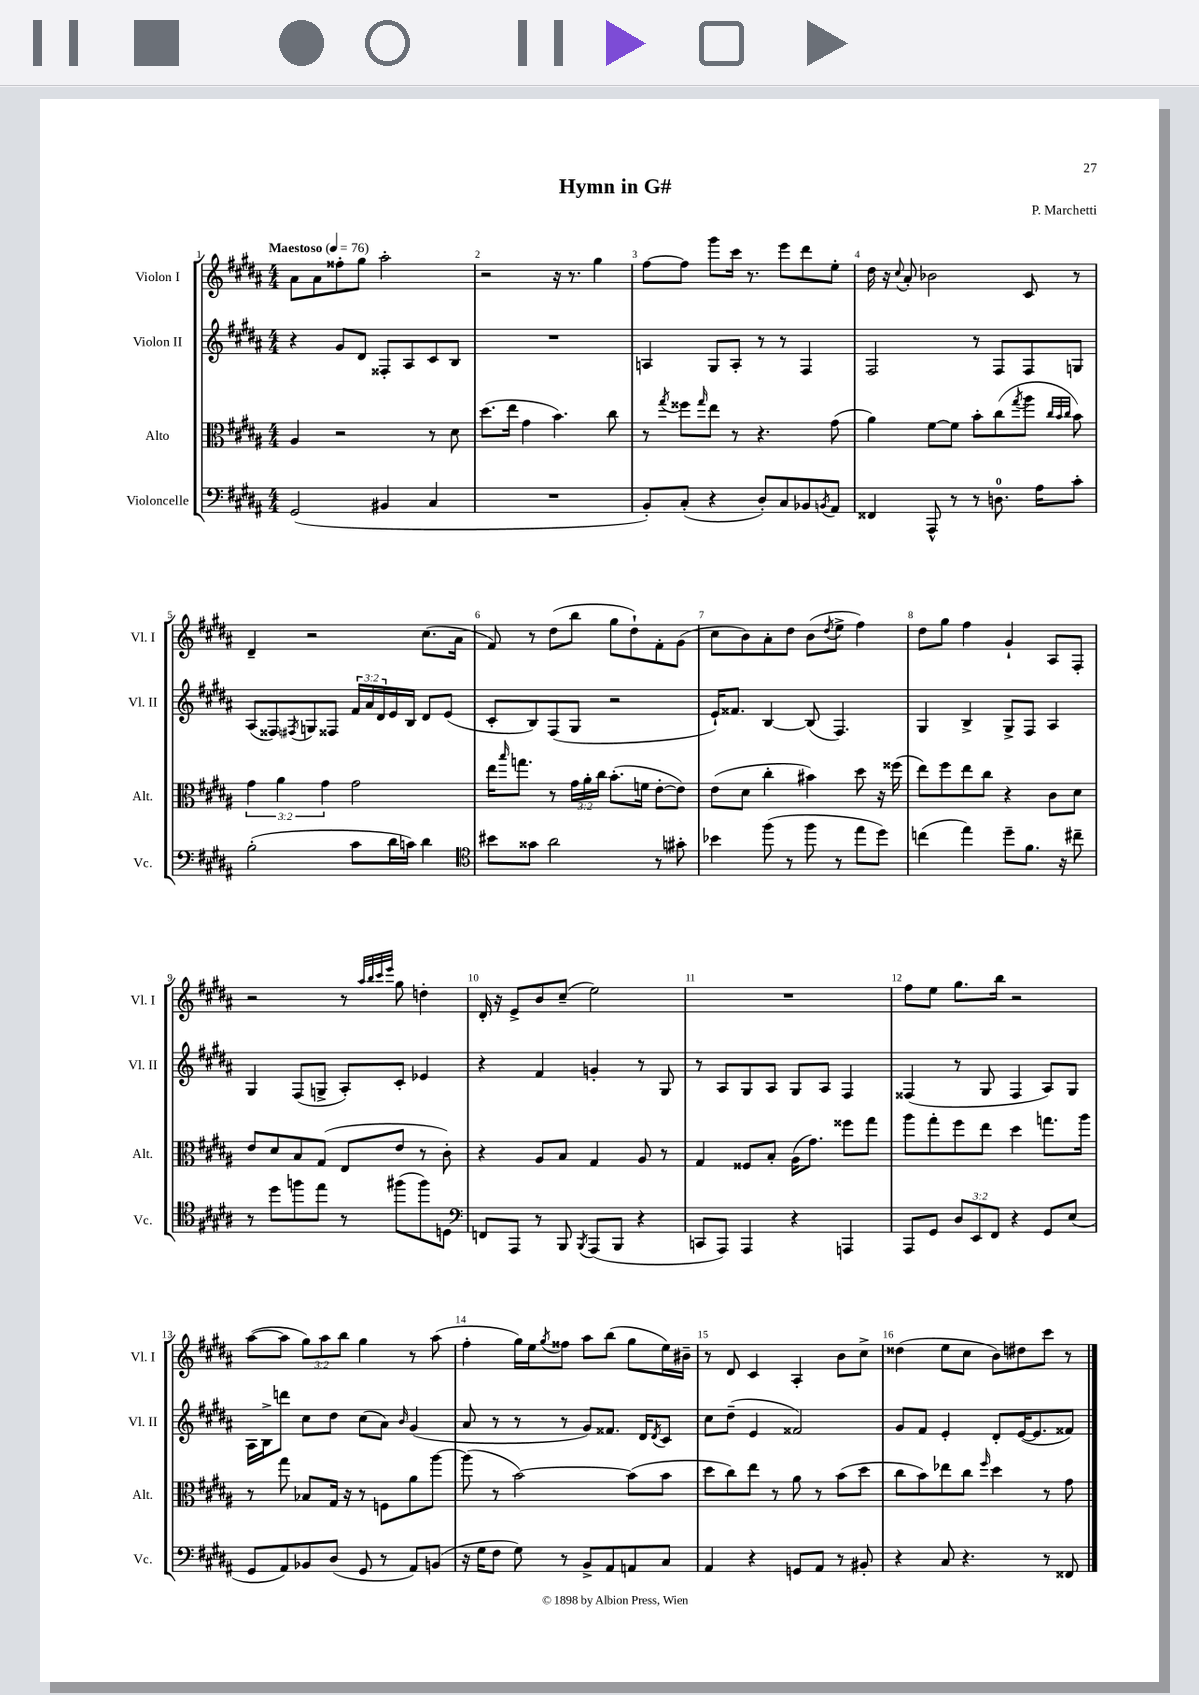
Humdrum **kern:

**kern	**kern	**kern	**kern
*part4	*part3	*part2	*part1
*staff4	*staff3	*staff2	*staff1
*I"Violoncelle	*I"Alto	*I"Violon II	*I"Violon I
*I'Vc.	*I'Alt.	*I'Vl. II	*I'Vl. I
*clefF4	*clefC3	*clefG2	*clefG2
*k[f#c#g#d#a#]	*k[f#c#g#d#a#]	*k[f#c#g#d#a#]	*k[f#c#g#d#a#]
*M4/4	*M4/4	*M4/4	*M4/4
*MM76	*MM76	*MM76	*MM76
=1	=1	=1	=1
!	!	!	!LO:TX:a:B:t=Maestoso
(2GG#/	4A#/	4r	8a#\L
.	.	.	8a#\
.	2r	8g#/L	8ff##X'\
.	.	8d#/J	8gg#\J
4BB#X/	.	8F##X'/L	2aa#'\
.	.	8A#/	.
4C#/	8r	8c#/	.
.	8d#\	8B/J	.
=2	=2	=2	=2
1r	(8.dd#\L	1r	2r
.	16ee\Jk	.	.
.	4g#\	.	.
.	4.b\)	.	16r
.	.	.	8.r
.	.	.	4gg#\
.	8cc#\	.	.
=3	=3	=3	=3
8BB'/L)	8r	4An/	[8ff#\L
.	8qgg#/	.	.
(8C#'/J	8ff##X\L	.	8ff#\J]
.	16qqgg#/	.	.
4r	8ee\J	8G#/L	8ggg#\L
.	8r	8A'/J	16ccc#\Jk
.	.	.	8.r
8D#'/L)	4.r	8r	.
8C#/	.	8r	8eee\L
8BB-X/	.	4F#/	8ddd#\
8qBBn/	.	.	.
8AA#/J	(8g#\	.	8ee'\J
=4	=4	=4	=4
4FF##X/	4a#\)	2F#/	16dd#\
.	.	.	16r
.	.	.	8qqcc#/
.	.	.	8a#'/
8AAA#^^/	[8f#\L	.	2b-X\
8r	8f#\J]	.	.
8r	8b'\L	8r	.
8.Dn\	(8cc#\	8F#/L	.
.	8qgg#/	.	.
.	8aa#\J	8F#/	8c#/
16A#\KL	.	.	.
.	32qqcc#/LLL	.	.
.	32qqb/	.	.
.	32qqcc#/JJJ	.	.
8c#'\J	8b\)	8Gn/J	8r
!!LO:LB:g=z
=5	=5	=5	=5
(2B'\	6g#\	(8A#/L	4d#~/
.	.	8F##X/)	.
.	6a#\	.	.
.	.	8qF#X/	.
.	.	8Gn/	2r
.	6g#\	.	.
.	.	8F##X/J	.
8c#\L	2g#\	24f#/LL	.
.	.	24a#/	.
.	.	24d#/	.
16d#\L	.	16e/	.
16cn\JJ)	.	16B/JJ	.
4d#\	.	8d#/L	(8.cc#\L
.	.	(8e/J	.
.	.	.	16a#\Jk
=6	=6	=6	=6
*clefC4	*	*	*
8b#X\L	16ee\KL	8c#'/L	8f#/)
.	16qqbb/	.	.
.	8.ggn\J	.	.
8g##X\J	.	8B/)	8r
2a#\	8r	(8F#/	(8dd#\L
.	24g#\LL	8G#/J	8bb\J
.	24a#'\	.	.
.	24cc#\JJ	.	.
.	(8.b'\L	2r	8gg#\L
.	.	.	8dd#`\)
.	16fn\Jk	.	.
8r	[8e'\L	.	8f#'\
8g#X'\	8e\J])	.	(8g#\J
=7	=7	=7	=7
4b-X\	(8e\L	16e`/KL)	8cc#\L
.	.	8.f##X/J	.
.	8d#\J	.	8b\)
(8ff#\	4cc#'\	[4B/	8a#'\
8r	.	.	8dd#\J
8ff#\	4b#X\)	(8B/]	(8b\L
.	.	.	8qdd#/
8r	.	4.F#/)	8ee^\J
8ee\L	8dd#\	.	4ff#\)
8dd#\J)	16r	.	.
.	(16ff##X\	.	.
=8	=8	=8	=8
(4ccn\	8ee\L)	4G#/	8dd#\L
.	8ff#\	.	8gg#\J
4ee\)	8ee\	4B^/	4ff#\
.	8cc#\J	.	.
8dd#~\L	4r	8G#^/L	4g#`/
8.f#\J	.	8F#/J	.
.	8c#\L	4A#/	8A#/L
16r	.	.	.
8cc#X~\	8d#\J	.	8F#'/J
!!LO:LB:g=z
=9	=9	=9	=9
8r	8e/L	4G#/	2r
8dd#\L	8d#/	.	.
8ffn\	8B/	(8F#/L	.
8ee\J	(8G#/J	8Gn^/J	.
8r	8E/L	8A#'/L)	8r
.	.	.	32qqaa#/LLL
.	.	.	32qqbb/
.	.	.	32qqccc#/
.	.	.	32qqeee/JJJ
(8ff#X\L	8e/J	8c#'/J	8gg#\
8ff#\)	8r	4e-X/	4ddn'\
8Dn\J	8c#'\)	.	.
=10	=10	=10	=10
*clefF4	*	*	*
8FFn/L	4r	4r	16d#'/
.	.	.	16r
8AAA#/J	.	.	8e^/L
8r	8A#/L	4f#/	8b/
8BBB/	8B/J	.	(8cc#~/J
8qBBB/	.	.	.
(8AAA#/L	4G#/	4gn'/	2ee\)
8BBB/J	.	.	.
4r	8A#/	8r	.
.	8r	8G#/	.
=11	=11	=11	=11
8CCn/L	4G#/	8r	1r
8AAA#/J)	.	8A#/L	.
4AAA#/	8F##X/L	8G#/	.
.	8B'/J	8A#/J	.
4r	(16A#\KL	8G#/L	.
.	8.g#\J)	.	.
.	.	8A#/J	.
4AAAn/	8ff##X\L	4F#/	.
.	8gg#\J	.	.
=12	=12	=12	=12
8AAA#/L	8aa#\L	(4F##X/	8ff#\L
8GG#/J	8gg#'\	.	8ee\J
12D#/L	8ff#\	8r	8.gg#\L
12EE/	.	.	.
.	8ee\J	8G#/	.
12FF#/J	.	.	.
.	.	.	16bb\Jk
4r	4dd#\	4F##/	2r
8GG#/L	8.ggn\L	8A#/L)	.
(8E/J	.	8G#/J	.
.	16aa#\Jk	.	.
!!LO:LB:g=z
=13	=13	=13	=13
8GG#/L	8r	16A#\LL	([8aa#\L
.	.	16B^\J	.
8AA#/)	8gg#\	8dddn\J	8aa#\J]
8BB-X/	8B-X/L	8cc#\L	12gg#\L)
.	.	.	12aa#\
(8D#/J	16G#/Jk	8dd#\J	.
.	.	.	12bb\J
.	16r	.	.
8GG#/	8r	(8cc#\L	4gg#\
8r	8Fn\L	8a#\J)	.
.	.	16qqb/	.
8AA#/L)	8a#\	(4g#/	8r
(8BBn/J	[8aa#\J	.	(8aa#\
=14	=14	=14	=14
16r	(8aa#\]	8a#/	4ff#'\
16G#\KL	.	.	.
8F#\J	8r	8r	.
8G#\)	[2b\)	8r	16gg#\LL)
.	.	.	16ee\J
.	.	.	8qgg#/
8r	.	8r	8ff##X\J
8BB^/L	.	8g#/L)	8aa#\L
8AA#/	.	8.f##X/J	(8bb\J
8AAn/	(8b\L]	.	8gg#\L
.	.	16d#/KL	.
.	.	8qd#/	.
8C#/J	8b\J	8c#/J	16ee\L)
.	.	.	16b#X~\JJ
=15	=15	=15	=15
4AA#/	8dd#\L	8cc#\L	8r
.	8cc#\)	(8dd#~\J	8d#/
4r	8ee\J	4e/	4c#/
.	8r	.	.
8GGn/L	8a#\	2f##X/)	4A#'/
8AA#/J	8r	.	.
8r	(8b\L	.	8b\L
8BB#X'/	8dd#\J	.	8cc#^\J
=16	=16	=16	=16
4r	8cc#\L	8g#/L	(4dd##X\
.	8b\)	8f#/J	.
8C#/	8ee-X\	4e'/	8ee\L
4.r	8cc#\J	.	8cc#\J
.	16qqff#/	.	.
.	4dd#\	8d#'/L	8b\L)
.	.	([16e/K	8dd#X\
.	.	8.e/]	.
8r	8r	.	8ccc#\J
8FF##X/	8g#\	8f##X/J)	8r
==	==	==	==
*-	*-	*-	*-
